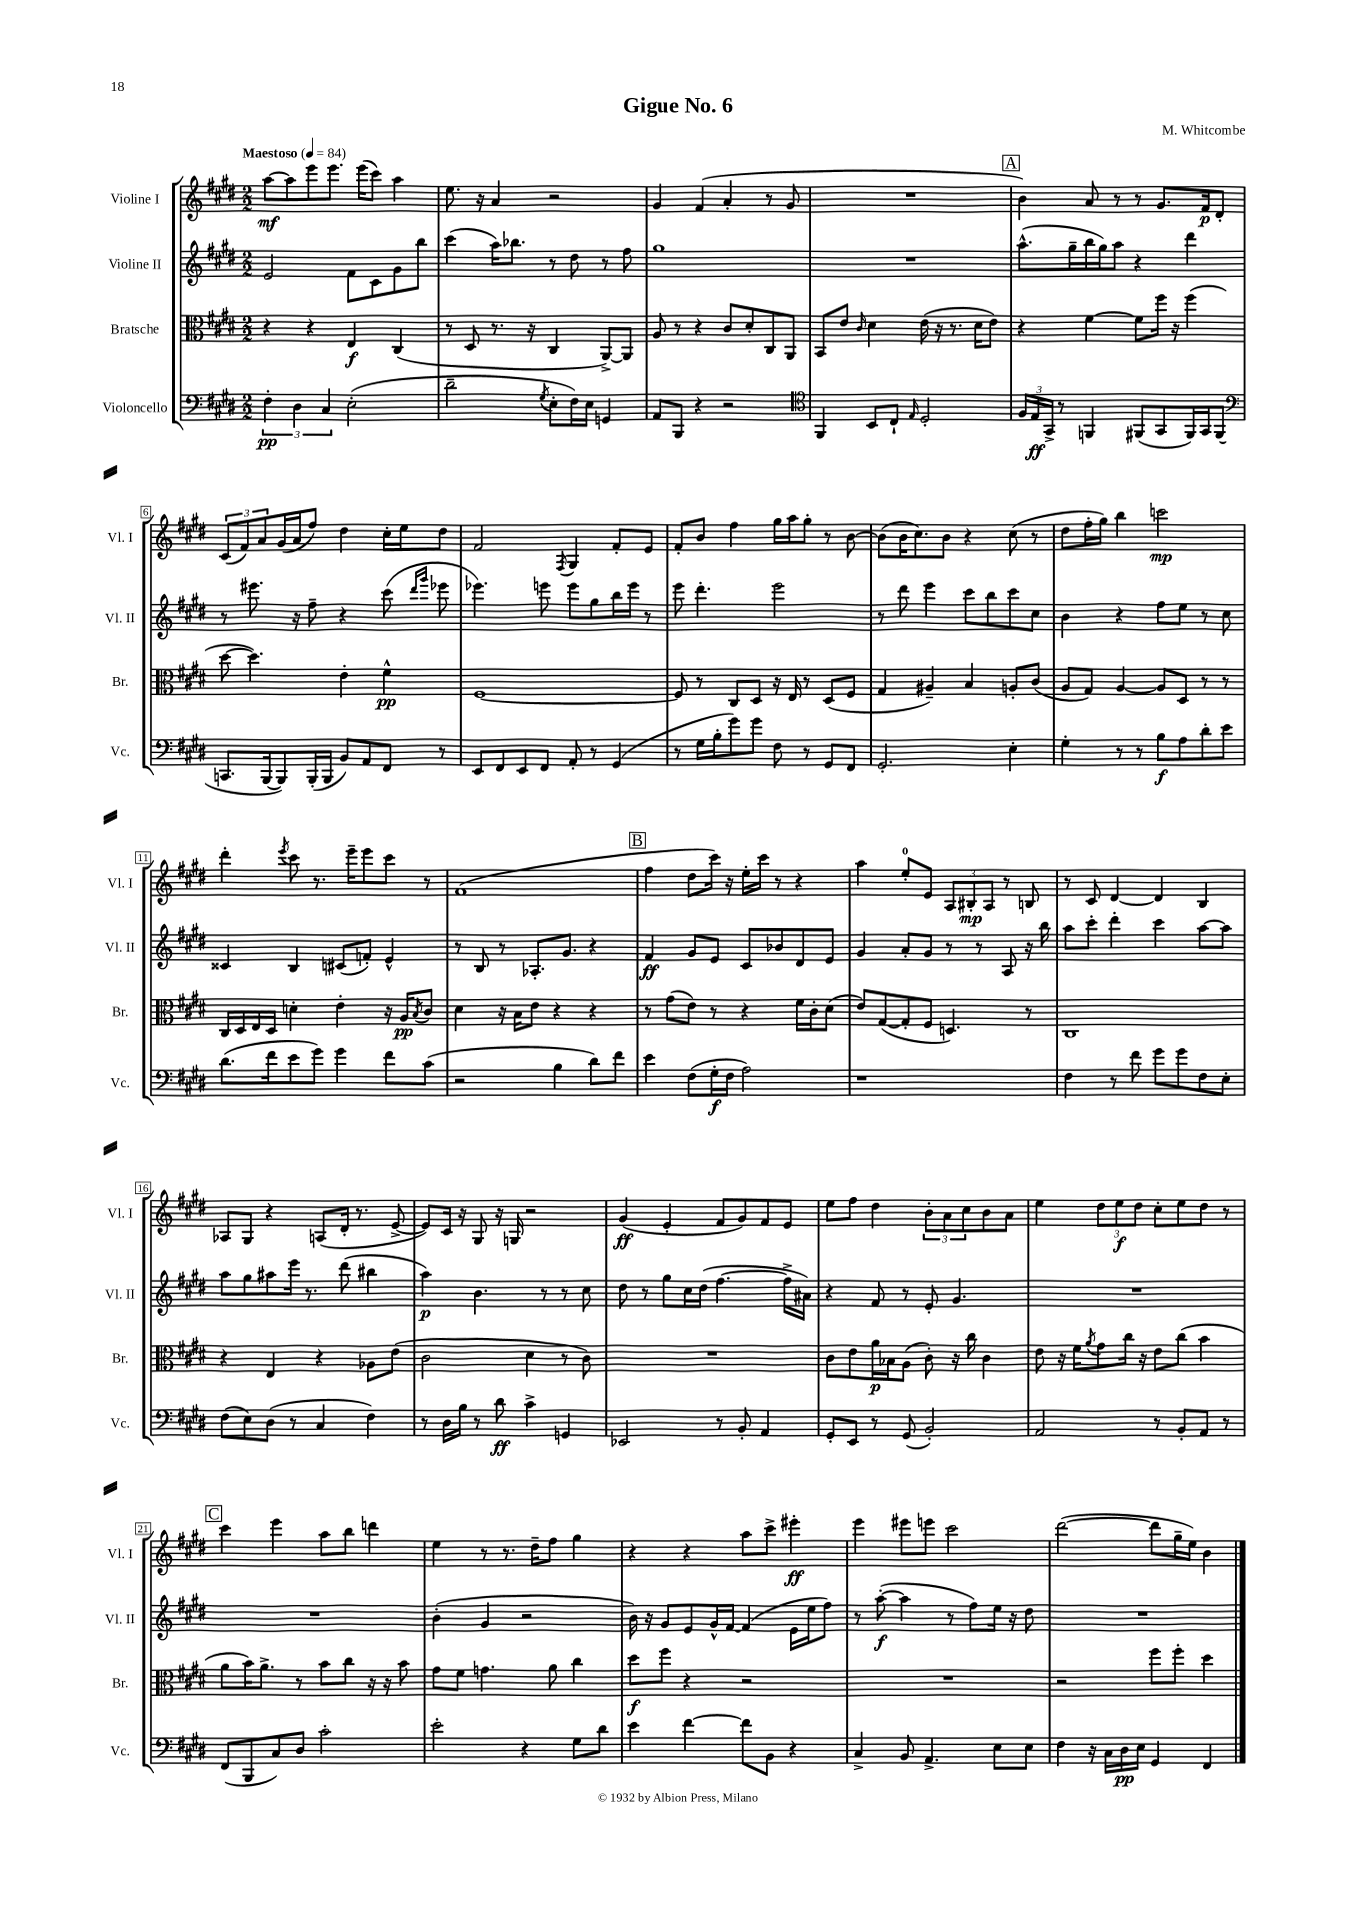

**kern	**dynam	**kern	**dynam	**kern	**dynam	**kern	**dynam
*part4	*part4	*part3	*part3	*part2	*part2	*part1	*part1
*staff4	*staff4	*staff3	*staff3	*staff2	*staff2	*staff1	*staff1
*I"Violoncello	*	*I"Bratsche	*	*I"Violine II	*	*I"Violine I	*
*I'Vc.	*	*I'Br.	*	*I'Vl. II	*	*I'Vl. I	*
*clefF4	*	*clefC3	*	*clefG2	*	*clefG2	*
*k[f#c#g#d#]	*	*k[f#c#g#d#]	*	*k[f#c#g#d#]	*	*k[f#c#g#d#]	*
*M2/2	*	*M2/2	*	*M2/2	*	*M2/2	*
*MM84	*	*MM84	*	*MM84	*	*MM84	*
=1	=1	=1	=1	=1	=1	=1	=1
!	!	!	!	!	!	!LO:TX:a:B:t=Maestoso	!
6F#'\	pp	4r	.	2e/	.	[8aa\L	mf
.	.	.	.	.	.	8aa\]	.
6D#\	.	.	.	.	.	.	.
.	.	4r	.	.	.	8eee\	.
6C#/	.	.	.	.	.	.	.
.	.	.	.	.	.	8.eee\J	.
(2E'\	.	4E/	f	8f#\L	.	.	.
.	.	.	.	.	.	(16eee\KL	.
.	.	.	.	8c#\	.	8ccc#\J)	.
.	.	(4C#/	.	8g#\	.	4aa\	.
.	.	.	.	8bb\J	.	.	.
=2	=2	=2	=2	=2	=2	=2	=2
2d#~\	.	8r	.	(4ccc#\	.	8.ee\	.
.	.	8D#/	.	.	.	.	.
.	.	.	.	.	.	16r	.
.	.	8.r	.	16aa\KL)	.	4a/	.
.	.	.	.	8.bb-X\J	.	.	.
.	.	16r	.	.	.	.	.
8qG#/	.	.	.	.	.	.	.
8E'\L	.	4C#/	.	8r	.	2r	.
16F#\L)	.	.	.	8dd#\	.	.	.
16E\JJ	.	.	.	.	.	.	.
4GGn/	.	[8AA^/L)	.	8r	.	.	.
.	.	8AA/J]	.	8ff#\	.	.	.
=3	=3	=3	=3	=3	=3	=3	=3
8AA/L	.	8A/	.	1gg#	.	4g#/	.
8BBB/J	.	8r	.	.	.	.	.
4r	.	4r	.	.	.	(4f#/	.
2r	.	8c#/L	.	.	.	4a'/	.
.	.	8d#'/	.	.	.	.	.
.	.	8C#/	.	.	.	8r	.
.	.	8AA/J	.	.	.	8g#/	.
=4	=4	=4	=4	=4	=4	=4	=4
*clefC4	*	*	*	*	*	*	*
4FF#/	.	8BB/L	.	1r	.	1r	.
.	.	8e/J	.	.	.	.	.
.	.	16qqc#/	.	.	.	.	.
8BB/L	.	4d#\	.	.	.	.	.
8C#`/J	.	.	.	.	.	.	.
16qqE/	.	.	.	.	.	.	.
2D#'/	.	(16e\	.	.	.	.	.
.	.	16r	.	.	.	.	.
.	.	8.r	.	.	.	.	.
.	.	16d#\KL	.	.	.	.	.
.	.	8e\J)	.	.	.	.	.
!!LO:REH:place=s1:t=A
=5	=5	=5	=5	=5	=5	=5	=5
24F#/LL	.	4r	.	(8.aa^^\L	.	4b\)	.
24E/	ff	.	.	.	.	.	.
24GG#^/JJ	.	.	.	.	.	.	.
8r	.	.	.	.	.	.	.
.	.	.	.	16gg#~\L	.	.	.
4FFn/	.	[4f#\	.	16bb\	.	8a/	.
.	.	.	.	16gg#\J)	.	.	.
.	.	.	.	8aa\J	.	8r	.
(8FF#X/L	.	8f#\L]	.	4r	.	8r	.
8GG#/	.	16ff#\Jk	.	.	.	8.g#/L	.
.	.	16r	.	.	.	.	.
16FF#/L)	.	(4ff#\	.	4ddd#\	.	.	.
16GG#/J	.	.	.	.	.	16f#/k	p
(8FF#/J	.	.	.	.	.	8d#'/J	.
!!LO:LB:g=z
=6	=6	=6	=6	=6	=6	=6	=6
*clefF4	*	*	*	*	*	*	*
8.CCn/L	.	[8dd#\	.	8r	.	(12c#/L	.
.	.	.	.	.	.	12f#/)	.
.	.	4.dd#\])	.	8.eee#X\	.	.	.
.	.	.	.	.	.	12a/	.
[16BBB/k	.	.	.	.	.	.	.
8BBB/])	.	.	.	.	.	(16g#/L	.
.	.	.	.	16r	.	16a/J	.
(16BBB'/L	.	.	.	8ff#~\	.	8ff#/J)	.
16BBB/JJ	.	.	.	.	.	.	.
8BB/L)	.	4e'\	.	4r	.	4dd#\	.
8AA/	.	.	.	.	.	.	.
8FF#/J	.	4f#^^\	pp	(8ccc#\	.	16cc#'\LL	.
.	.	.	.	.	.	16ee\J	.
.	.	.	.	16qqddd#/LL	.	.	.
.	.	.	.	16qqggg#/JJ	.	.	.
8r	.	.	.	8eee-X\	.	8dd#\J	.
=7	=7	=7	=7	=7	=7	=7	=7
8EE/L	.	[1F#	.	4.eee-X\)	.	2f#/	.
8FF#/	.	.	.	.	.	.	.
8EE/	.	.	.	.	.	.	.
8FF#/J	.	.	.	8eeen\	.	.	.
.	.	.	.	.	.	8qF#/	.
8AA'/	.	.	.	8eee\L	.	4G#/	.
8r	.	.	.	8gg#\	.	.	.
(4GG#/	.	.	.	16bb\L	.	8f#'/L	.
.	.	.	.	16eee\JJ	.	.	.
.	.	.	.	8r	.	8e/J	.
=8	=8	=8	=8	=8	=8	=8	=8
8r	.	8F#/]	.	8eee\	.	8f#'/L	.
16G#\LL	.	8r	.	4.ddd#'\	.	8b/J	.
16B'\J	.	.	.	.	.	.	.
8g#\)	.	8C#/L	.	.	.	4ff#\	.
8g#\J	.	8D#/J	.	.	.	.	.
8F#\	.	16r	.	2eee\	.	16gg#\LL	.
.	.	16E/	.	.	.	16aa\J	.
8r	.	8r	.	.	.	8gg#'\J	.
8GG#/L	.	(8D#/L	.	.	.	8r	.
8FF#/J	.	8F#/J	.	.	.	[8b\	.
=9	=9	=9	=9	=9	=9	=9	=9
2.GG#'/	.	4G#/	.	8r	.	(8b\L]	.
.	.	.	.	8ddd#\	.	16b\K	.
.	.	.	.	.	.	8.cc#\)	.
.	.	4A#X~/)	.	4eee\	.	.	.
.	.	.	.	.	.	8b\J	.
.	.	4B/	.	8ccc#\L	.	4r	.
.	.	.	.	8bb\	.	.	.
4E'\	.	8An'/L	.	8ccc#\	.	(8cc#\	.
.	.	(8c#/J	.	8cc#\J	.	8r	.
=10	=10	=10	=10	=10	=10	=10	=10
4G#'\	.	8A/L	.	4b\	.	8dd#\L	.
.	.	8G#/J)	.	.	.	16ff#'\L	.
.	.	.	.	.	.	16gg#\JJ)	.
8r	.	[4A/	.	4r	.	4bb\	.
8r	.	.	.	.	.	.	.
8B\L	f	8A/L]	.	8ff#\L	.	2cccn\	mp
8A\	.	8D#/J	.	8ee\J	.	.	.
8d#'\	.	8r	.	8r	.	.	.
8e\J	.	8r	.	8cc#\	.	.	.
!!LO:LB:g=z
=11	=11	=11	=11	=11	=11	=11	=11
(8.d#\L	.	16C#/LL	.	4c##X/	.	4ddd#'\	.
.	.	16D#/	.	.	.	.	.
.	.	16E/	.	.	.	.	.
16f#\k	.	16D#/JJ	.	.	.	.	.
.	.	.	.	.	.	8qeee/	.
8e\	.	4dn'\	.	4B/	.	8ccc#\	.
8g#\J)	.	.	.	.	.	8.r	.
4g#\	.	4e'\	.	(8c#X/L	.	.	.
.	.	.	.	.	.	16eee~\KL	.
.	.	.	.	8fn'/J)	.	8eee\	.
8f#\L	.	16r	.	4e^^/	.	8ccc#\J	.
.	.	16A/KL	pp	.	.	.	.
.	.	8qB/	.	.	.	.	.
(8c#\J	.	8c#/J	.	.	.	8r	.
=12	=12	=12	=12	=12	=12	=12	=12
2r	.	4d#\	.	8r	.	(1f#	.
.	.	.	.	8B/	.	.	.
.	.	16r	.	8r	.	.	.
.	.	16B\KL	.	.	.	.	.
.	.	8e\J	.	8.A-X'/L	.	.	.
4B\	.	4r	.	.	.	.	.
.	.	.	.	8.g#/J	.	.	.
8d#\L)	.	4r	.	4r	.	.	.
8f#\J	.	.	.	.	.	.	.
!!LO:REH:place=s1:t=B
=13	=13	=13	=13	=13	=13	=13	=13
4e\	.	8r	.	4f#/	ff	4ff#\	.
.	.	(8g#\L	.	.	.	.	.
(8F#\L	.	8e\J)	.	8g#/L	.	8dd#\L	.
16G#'\L	f	8r	.	8e/J	.	16ccc#\Jk)	.
16F#\JJ	.	.	.	.	.	16r	.
2A\)	.	4r	.	8c#/L	.	16ee'\LL	.
.	.	.	.	.	.	16ccc#\JJ	.
.	.	.	.	8b-X/	.	8r	.
.	.	16f#\LL	.	8d#/	.	4r	.
.	.	16c#'\J	.	.	.	.	.
.	.	(8d#\J	.	8e/J	.	.	.
=14	=14	=14	=14	=14	=14	=14	=14
1r	.	8e/L)	.	4g#/	.	4aa\	.
.	.	([8G#/	.	.	.	.	.
.	.	8G#'/]	.	8a'/L	.	8ee'/L	.
.	.	8F#/J	.	8g#/J	.	8e/J	.
.	.	4.Dn/)	.	8r	.	12A/L	.
.	.	.	.	.	.	12B#X'/	mp
.	.	.	.	8r	.	.	.
.	.	.	.	.	.	12A/J	.
.	.	.	.	8A/	.	8r	.
.	.	8r	.	16r	.	8Bn/	.
.	.	.	.	16bb\	.	.	.
=15	=15	=15	=15	=15	=15	=15	=15
4F#\	.	1C#	.	8aa\L	.	8r	.
.	.	.	.	8ccc#'\J	.	8c#/	.
8r	.	.	.	4ddd#'\	.	[4d#/	.
8f#\	.	.	.	.	.	.	.
8g#\L	.	.	.	4ccc#\	.	4d#/]	.
8g#\	.	.	.	.	.	.	.
8F#\	.	.	.	[8aa\L	.	4B/	.
8E'\J	.	.	.	8aa\J]	.	.	.
!!LO:LB:g=z
=16	=16	=16	=16	=16	=16	=16	=16
(8F#\L	.	4r	.	8aa\L	.	8A-X/L	.
8E\)	.	.	.	8gg#\	.	8G#/J	.
(8D#\J	.	4E/	.	8aa#X\	.	4r	.
8r	.	.	.	16eee\Jk	.	.	.
.	.	.	.	8.r	.	.	.
4C#/	.	4r	.	.	.	(8An/L	.
.	.	.	.	(8ddd#\	.	16d#'/Jk	.
.	.	.	.	.	.	8.r	.
4F#\)	.	8A-X\L	.	4bb#X\	.	.	.
.	.	(8e\J	.	.	.	[8e^/	.
=17	=17	=17	=17	=17	=17	=17	=17
8r	.	2c#\	.	4aa\)	p	8e/L])	.
16D#\LL	.	.	.	.	.	16c#/Jk	.
16B\JJ	.	.	.	.	.	16r	.
8r	.	.	.	4.b\	.	8G#/	.
8d#\	ff	.	.	.	.	16r	.
.	.	.	.	.	.	16Gn/	.
4c#^\	.	4d#\	.	.	.	2r	.
.	.	.	.	8r	.	.	.
4GGn/	.	8r	.	8r	.	.	.
.	.	8c#\)	.	8cc#\	.	.	.
=18	=18	=18	=18	=18	=18	=18	=18
2EE-X/	.	1r	.	8dd#\	.	(4g#/	ff
.	.	.	.	8r	.	.	.
.	.	.	.	8gg#\L	.	4e'/	.
.	.	.	.	16cc#\L	.	.	.
.	.	.	.	(16dd#\JJ	.	.	.
8r	.	.	.	[4.ff#\	.	8f#/L	.
8BB'/	.	.	.	.	.	8g#/)	.
4AA/	.	.	.	.	.	8f#/	.
.	.	.	.	16ff#^\LL]	.	8e/J	.
.	.	.	.	16a#X\JJ)	.	.	.
=19	=19	=19	=19	=19	=19	=19	=19
8GG#'/L	.	8c#\L	.	4r	.	8ee\L	.
8EE/J	.	8e\	.	.	.	8ff#\J	.
8r	.	16a\L	p	8f#/	.	4dd#\	.
.	.	16B-X\J	.	.	.	.	.
(8GG#/	.	(8A\J	.	8r	.	.	.
2BB'/)	.	8c#'\)	.	8e'/	.	12b'\L	.
.	.	.	.	.	.	12a\	.
.	.	16r	.	4.g#/	.	.	.
.	.	.	.	.	.	12cc#\	.
.	.	16cc#\	.	.	.	.	.
.	.	4c#\	.	.	.	8b\	.
.	.	.	.	.	.	8a\J	.
=20	=20	=20	=20	=20	=20	=20	=20
2AA/	.	8e\	.	1r	.	4ee\	.
.	.	16r	.	.	.	.	.
.	.	16f#\KL	.	.	.	.	.
.	.	8qa/	.	.	.	.	.
.	.	8g#\	.	.	.	12dd#\L	.
.	.	.	.	.	.	12ee\	f
.	.	16cc#\Jk	.	.	.	.	.
.	.	.	.	.	.	12dd#\J	.
.	.	16r	.	.	.	.	.
8r	.	8e\L	.	.	.	8cc#'\L	.
8BB'/L	.	(8cc#\J	.	.	.	8ee\	.
8AA/J	.	4b\	.	.	.	8dd#\J	.
8r	.	.	.	.	.	8r	.
!!LO:LB:g=z
!!LO:REH:place=s1:t=C
=21	=21	=21	=21	=21	=21	=21	=21
(8FF#/L	.	8a\L	.	1r	.	4ccc#\	.
8BBB/	.	16b\K)	.	.	.	.	.
.	.	8.a^\J	.	.	.	.	.
8C#/)	.	.	.	.	.	4eee\	.
8D#/J	.	8r	.	.	.	.	.
2c#'\	.	8b\L	.	.	.	8aa\L	.
.	.	8cc#\J	.	.	.	8bb\J	.
.	.	16r	.	.	.	4dddn\	.
.	.	16r	.	.	.	.	.
.	.	8b\	.	.	.	.	.
=22	=22	=22	=22	=22	=22	=22	=22
2e'\	.	8g#\L	.	(4b'\	.	4ee\	.
.	.	8f#\J	.	.	.	.	.
.	.	4.gn\	.	4g#/	.	8r	.
.	.	.	.	.	.	8.r	.
4r	.	.	.	2r	.	.	.
.	.	.	.	.	.	16dd#~\KL	.
.	.	8a\	.	.	.	8ff#\J	.
8G#\L	.	4cc#\	.	.	.	4gg#\	.
8d#\J	.	.	.	.	.	.	.
=23	=23	=23	=23	=23	=23	=23	=23
4e\	.	8dd#\L	f	16b\)	.	4r	.
.	.	.	.	16r	.	.	.
.	.	8ff#\J	.	8g#/L	.	.	.
[4f#\	.	4r	.	8e/	.	4r	.
.	.	.	.	16g#^^/L	.	.	.
.	.	.	.	[16f#/JJ	.	.	.
8f#\L]	.	2r	.	(4f#/]	.	8aa\L	.
8BB\J	.	.	.	.	.	8ccc#^\J	.
4r	.	.	.	16e\LL	.	4eee#X'\	ff
.	.	.	.	16ee\J	.	.	.
.	.	.	.	8ff#\J)	.	.	.
=24	=24	=24	=24	=24	=24	=24	=24
4C#^/	.	1r	.	8r	.	4eee\	.
.	.	.	.	([8aa'\	f	.	.
8BB/	.	.	.	4aa\]	.	8eee#X\L	.
4.AA^/	.	.	.	.	.	8eeen\J	.
.	.	.	.	8r	.	2ccc#\	.
.	.	.	.	8ff#\L)	.	.	.
8E\L	.	.	.	16ee\Jk	.	.	.
.	.	.	.	16r	.	.	.
8E\J	.	.	.	8dd#\	.	.	.
=25	=25	=25	=25	=25	=25	=25	=25
4F#\	.	2r	.	1r	.	([2ddd#\	.
16r	.	.	.	.	.	.	.
16C#\LL	.	.	.	.	.	.	.
16D#\	pp	.	.	.	.	.	.
16E\JJ	.	.	.	.	.	.	.
4GG#/	.	8ff#\L	.	.	.	8ddd#\L]	.
.	.	8ff#'\J	.	.	.	16gg#~\L	.
.	.	.	.	.	.	16ee\JJ)	.
4FF#/	.	4dd#\	.	.	.	4b\	.
==	==	==	==	==	==	==	==
*-	*-	*-	*-	*-	*-	*-	*-
